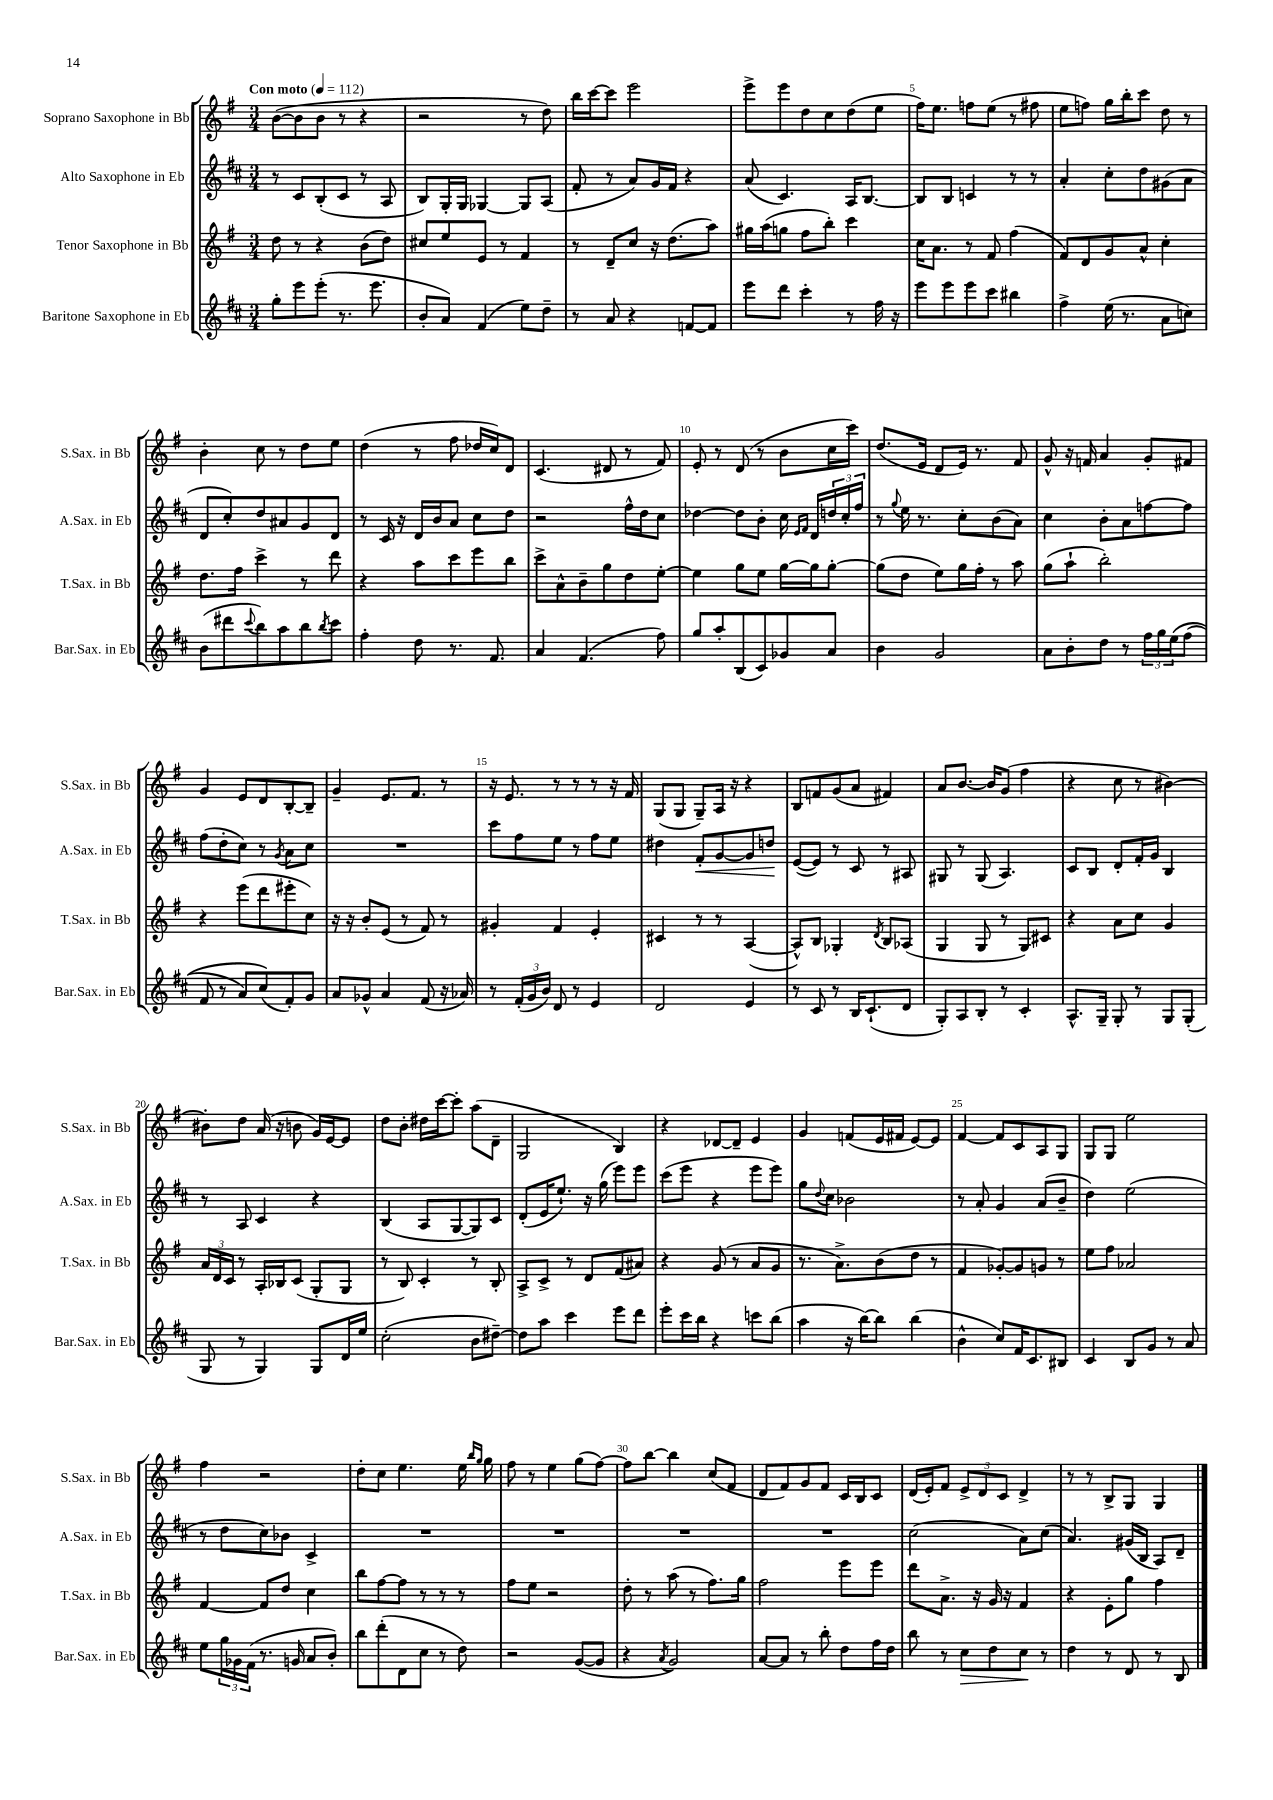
<<
\new StaffGroup <<
\new Staff = "s0" \with { instrumentName = "Soprano Saxophone in Bb" shortInstrumentName = "S.Sax. in Bb" } {
    \clef treble \key g \major \numericTimeSignature \time 3/4 \tempo "Con moto" 4 = 112
    b'8~( b'8 b'8 r8 r4 |
    r2 r8 d''8) |
    b''16 c'''16~ c'''8 e'''2 |
    e'''8-> e'''8 d''8 c''8 d''8( e''8 |
    fis''16) e''8. f''8 e''8( r8 fis''8 |
    e''8 f''8) g''16 b''16-. c'''8 d''8 r8 |
    b'4-. c''8 r8 d''8 e''8 |
    d''4( r8 fis''8 des''16 c''16) d'8 |
    c'4.( dis'8 r8 fis'8) |
    e'8-. r8 d'8( r8 b'8 c''16 c'''16) |
    d''8.( e'16 d'8 e'16) r8. fis'8 |
    g'8-^ r16 f'16 a'4 g'8-. fis'8 |
    g'4 e'8 d'8 b8~-. b8-- |
    g'4-- e'8. fis'8. r8 |
    r16 e'8. r8 r8 r8 r16 fis'16 |
    g8( g8 g8--) a16 r16 r4 |
    b8 f'8 g'8( a'8 fis'4) |
    a'8 b'8.~ b'16 g'8( fis''4 |
    r4 c''8 r8 bis'4~) |
    bis'8-. d''8 a'16( r16 b'8 g'16) e'16~ e'8 |
    d''8 b'8-. dis''16 c'''16~ c'''8-. a''8( d'8-- |
    g2 b4) |
    r4 des'8~ des'8-- e'4 |
    g'4 f'8( e'16 fis'16 e'8~) e'8 |
    fis'4~ fis'8 c'8 a8 g8 |
    g8 g8 e''2 |
    fis''4 r2 |
    d''8-. c''8 e''4. e''16 \grace { b''16 g''16 } g''16 |
    fis''8 r8 e''4 g''8( fis''8~) |
    fis''8 b''8~ b''4 c''8( fis'8 |
    d'8 fis'8) g'8 fis'8 c'16 b16 c'8 |
    d'16( e'16-.) fis'8 \tuplet 3/2 { e'8-> d'8 c'8 } d'4-> |
    r8 r8 b8-> g8 g4 \bar "|." |
}
\new Staff = "s1" \with { instrumentName = "Alto Saxophone in Eb" shortInstrumentName = "A.Sax. in Eb" } {
    \clef treble \key d \major \numericTimeSignature \time 3/4
    r8 cis'8 b8-.( cis'8 r8 a8 |
    b8) g16-. g16 ges4~ ges8 a8( |
    fis'8-. r8 a'8) g'16 fis'16 r4 |
    a'8( cis'4.) a16 b8.~ |
    b8 b8 c'4 r8 r8 |
    a'4-. cis''8-. d''8 gis'8( a'8 |
    d'8 cis''8-.) d''8 ais'8 g'8 d'8 |
    r8 cis'16 r16 d'16 b'16 a'8 cis''8 d''8 |
    r2 fis''16-^ d''16 cis''8 |
    des''4~ des''8 b'8-. cis''16 \grace { e'16 fis'16 } d'16 \tuplet 3/2 { d''16 cis''16-. fis''16 } |
    r8 \appoggiatura { g''8 } e''16 r8. cis''8-. b'8( a'8) |
    cis''4 b'8-. a'8 f''8~ f''8 |
    fis''8( d''8-. cis''8) r8 \acciaccatura { g'8 } a'8 cis''8 |
    R2. |
    cis'''8 fis''8 e''8 r8 fis''8 e''8 |
    dis''4 fis'8-.\< g'8~ g'8 d''8\! |
    e'8~( e'8) r8 cis'8 r8 ais8 |
    gis8 r8 gis8( a4.) |
    cis'8 b8 d'8-. fis'16-. g'16 b4 |
    r8 a8 cis'4 r4 |
    b4( a8 g8~ g8) cis'8 |
    d'8-.( e'16 e''8.-!) r16 g''16( e'''8) e'''8 |
    cis'''8( e'''8 r4 e'''8 e'''8) |
    g''8 \appoggiatura { d''8 } cis''8 bes'2 |
    r8 a'8-. g'4 a'8( b'8-- |
    d''4) e''2( |
    r8 d''8 cis''8) bes'8 cis'4-> |
    R2. |
    R2. |
    R2. |
    R2. |
    cis''2( a'8) cis''8( |
    a'4.) gis'16( b16 a8) d'8-- \bar "|." |
}
\new Staff = "s2" \with { instrumentName = "Tenor Saxophone in Bb" shortInstrumentName = "T.Sax. in Bb" } {
    \clef treble \key g \major \numericTimeSignature \time 3/4
    d''8 r8 r4 b'8( d''8) |
    cis''8 e''8 e'8 r8 fis'4 |
    r8 d'8-- c''8 r16 d''8.( a''8) |
    gis''16 a''16( g''8 fis''8 b''8-.) c'''4 |
    c''16 a'8. r8 fis'8 fis''4( |
    fis'8) d'8 g'8 a'8-^ c''4-. |
    d''8. fis''16 c'''4-> r8 d'''8 |
    r4 a''8 c'''8 e'''8 b''8 |
    c'''8-> a'8-^ b'8-- g''8 d''8 e''8~-. |
    e''4 g''8 e''8 g''16~ g''16 g''8~-. |
    g''8( d''8 e''8) g''16 fis''16-. r8 a''8 |
    g''8( a''8-! b''2-.) |
    r4 e'''8( d'''8 eis'''8-. c''8) |
    r16 r16 b'8-. e'8( r8 fis'8) r8 |
    gis'4-. fis'4 e'4-. |
    cis'4 r8 r8 a4~( |
    a8-^) b8 ges4-. \acciaccatura { d'8 } b8 aes8( |
    g4 g8 r8 g8) cis'8 |
    r4 a'8 c''8 g'4 |
    \tuplet 3/2 { a'16 d'16 c'16 } r8 a16-. bes16 c'8( g8-. g8 |
    r8 b8) c'4-. r8 b8-. |
    a8-> c'8-> r8 d'8 fis'8( ais'8) |
    r4 g'8( r8 a'8 g'8 |
    r8. a'8.->) b'8( d''8 r8 |
    fis'4 ges'8~-.) ges'8 g'8 r8 |
    e''8 fis''8 aes'2 |
    fis'4~ fis'8 d''8 c''4 |
    b''8 fis''8~ fis''8 r8 r8 r8 |
    fis''8 e''8 r2 |
    d''8-. r8 a''8( r8 fis''8.) g''16 |
    fis''2 e'''8 e'''8 |
    d'''8 a'8.-> r16 g'16 r16 fis'4 |
    r4 e'8-. g''8 fis''4 \bar "|." |
}
\new Staff = "s3" \with { instrumentName = "Baritone Saxophone in Eb" shortInstrumentName = "Bar.Sax. in Eb" } {
    \clef treble \key d \major \numericTimeSignature \time 3/4
    g''8-. e'''8 e'''8-.( r8. e'''8. |
    b'8-. a'8) fis'4( e''8) d''8-- |
    r8 a'8 r4 f'8~ f'8 |
    e'''8 d'''8 cis'''4-. r8 fis''16 r16 |
    e'''8 e'''8 e'''8 cis'''8 bis''4 |
    fis''4-> e''16( r8. a'8 c''8) |
    b'8( dis'''8 \appoggiatura { cis'''8 } b''8) a''8 b''8 \acciaccatura { b''8 } cis'''8 |
    fis''4-. d''8 r8. fis'8. |
    a'4 fis'4.( fis''8) |
    g''8 a''8-. b8( cis'8) ges'8 a'8 |
    b'4 g'2 |
    a'8 b'8-. d''8 r8 \tuplet 3/2 { fis''16 g''16 e''16\( } fis''8( |
    fis'8 r8 a'8) cis''8(\) fis'8-.) g'8 |
    a'8 ges'8-^ a'4 fis'8( r16 aes'16) |
    r8 \tuplet 3/2 { fis'16-.( g'16 b'16) } d'8 r8 e'4 |
    d'2 e'4 |
    r8 cis'8 r8 b16 cis'8.-!( d'8 |
    g8-.) a8 b8-. r8 cis'4-. |
    a8.-^ g16-- g8-. r8 g8 g8-.( |
    g8 r8 g4) g8 d'16 e''16 |
    cis''2-.( b'8 dis''8~--) |
    dis''8 a''8 cis'''4 e'''8 d'''8 |
    e'''8-. cis'''16 b''16 r4 c'''8 b''8( |
    a''4 r16 b''16~) b''8 b''4( |
    b'4-^ cis''8) fis'16 cis'8. bis8 |
    cis'4 b8 g'8 r8 a'8 |
    e''8 \tuplet 3/2 { g''16 ges'16 fis'16( } r8. g'16 a'8 b'8-.) |
    b''8 d'''8-.( d'8 cis''8 r8 d''8) |
    r2 g'8~( g'8 |
    r4 \acciaccatura { a'8 } g'2) |
    a'8~ a'8 r8 b''8-. d''8 fis''16 d''16 |
    b''8 r8 cis''8\> d''8 cis''8\! r8 |
    d''4 r8 d'8 r8 b8 \bar "|." |
}
>>
>>
\layout { \context { \Score \override BarNumber.break-visibility = ##(#f #t #t) barNumberVisibility = #(every-nth-bar-number-visible 5) } }
